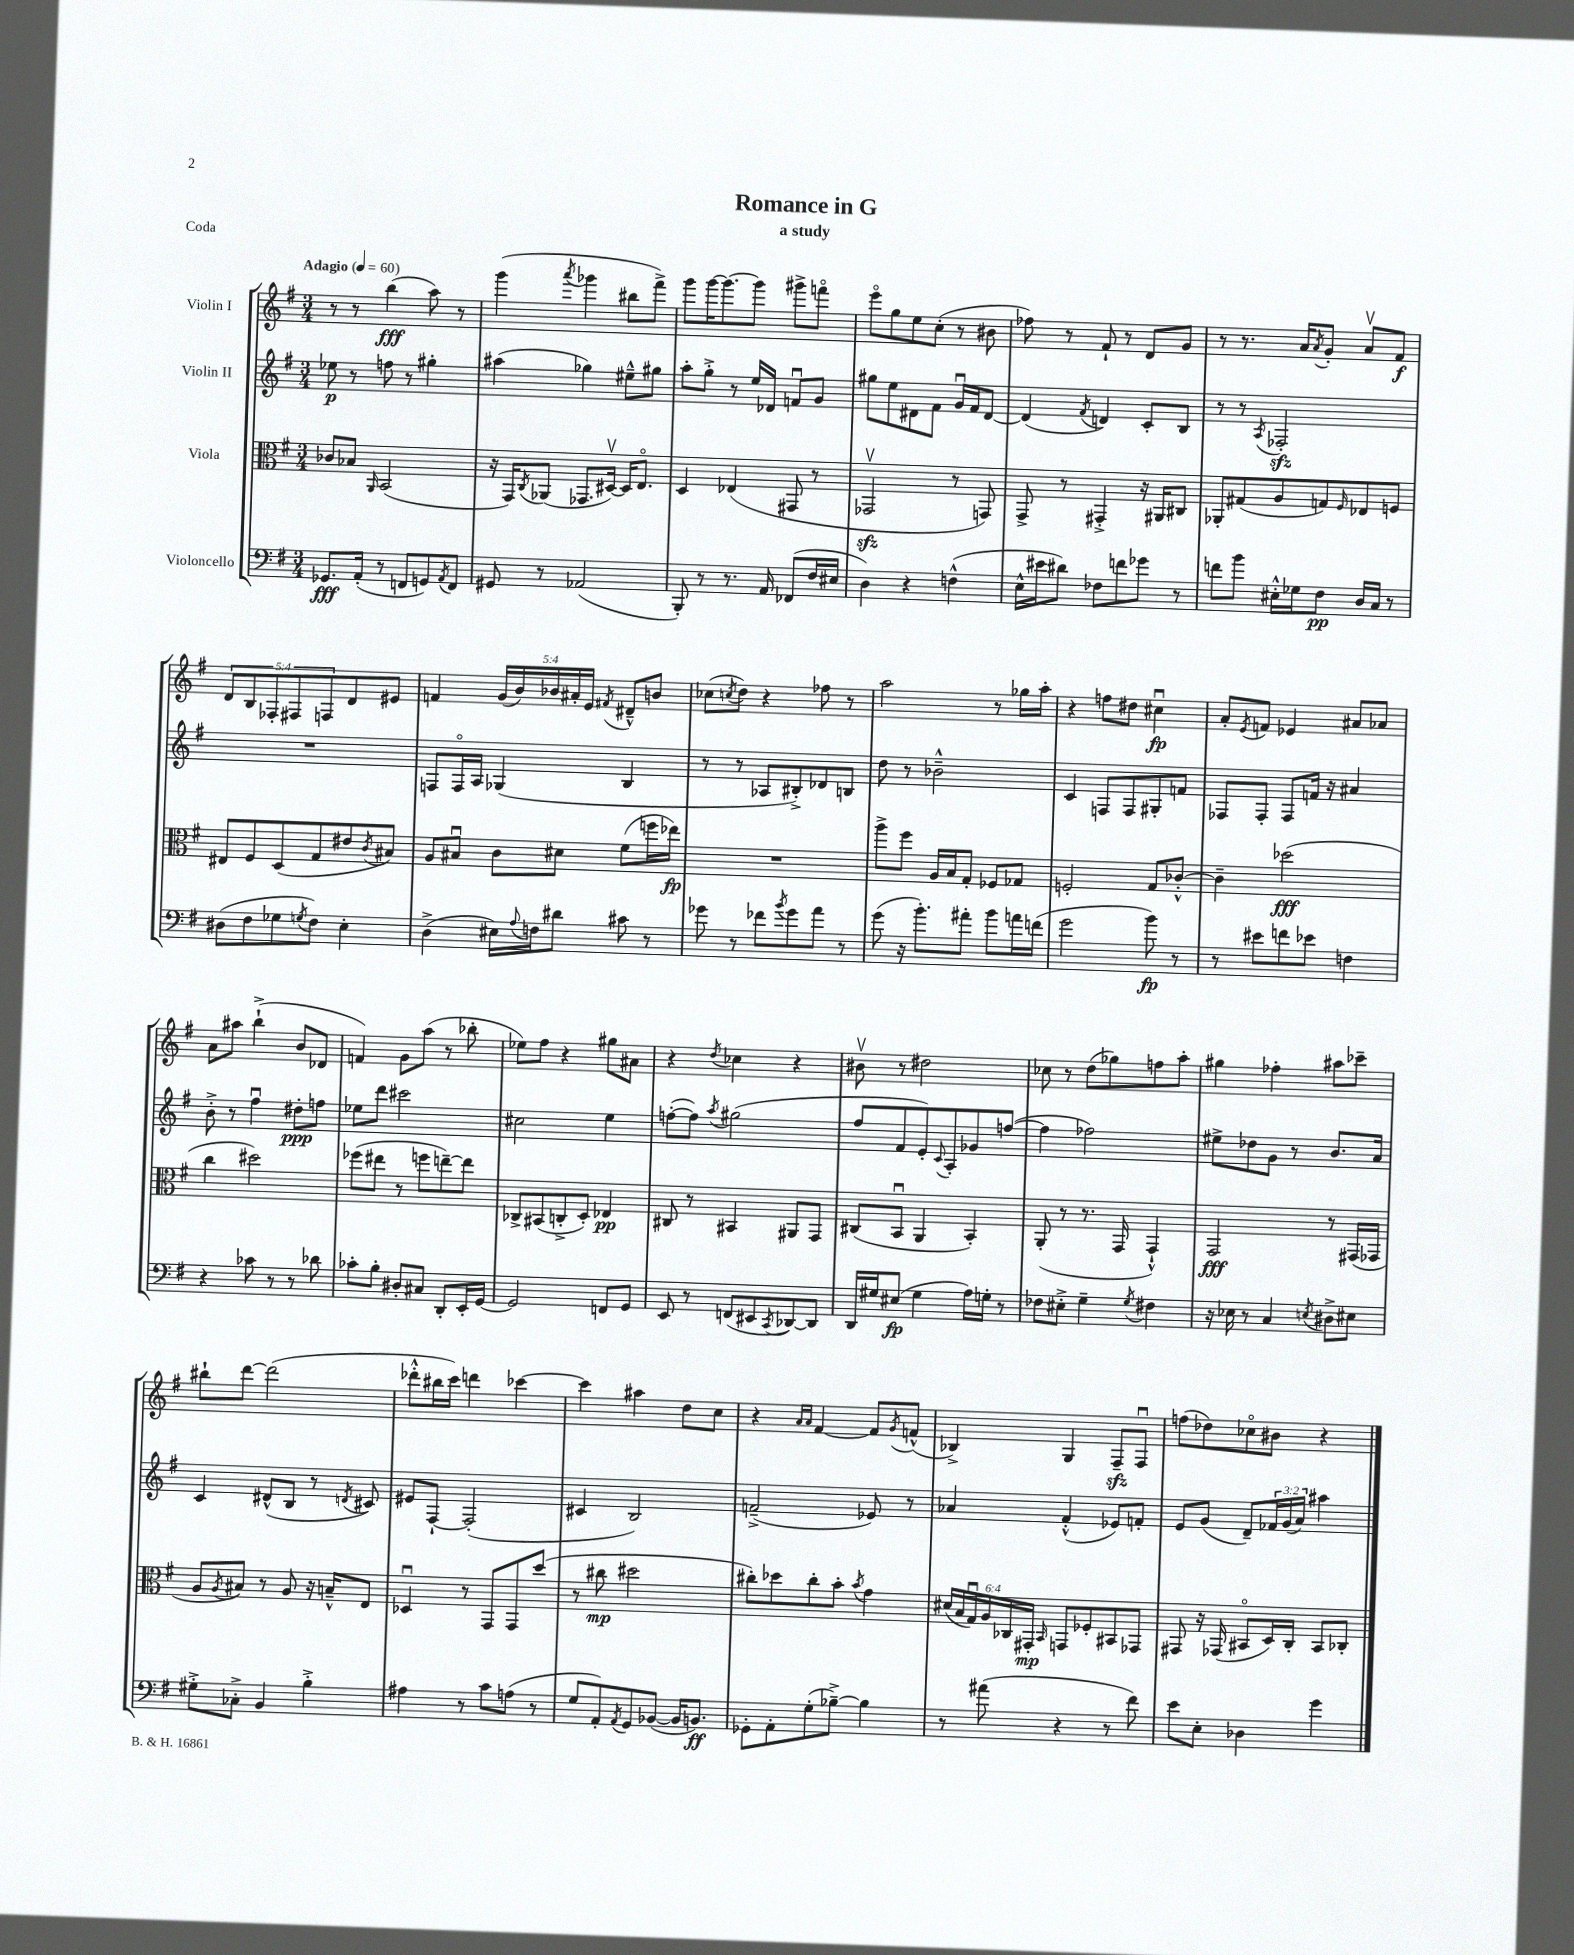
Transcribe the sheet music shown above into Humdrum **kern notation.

**kern	**dynam	**kern	**dynam	**kern	**dynam	**kern	**dynam
*part4	*part4	*part3	*part3	*part2	*part2	*part1	*part1
*staff4	*staff4	*staff3	*staff3	*staff2	*staff2	*staff1	*staff1
*I"Violoncello	*	*I"Viola	*	*I"Violin II	*	*I"Violin I	*
*clefF4	*	*clefC3	*	*clefG2	*	*clefG2	*
*k[f#]	*	*k[f#]	*	*k[f#]	*	*k[f#]	*
*M3/4	*	*M3/4	*	*M3/4	*	*M3/4	*
*MM60	*	*MM60	*	*MM60	*	*MM60	*
=1	=1	=1	=1	=1	=1	=1	=1
!	!	!	!	!	!	!LO:TX:a:B:t=Adagio	!
8.GG-X/L	fff	8c-X/L	.	8ee-X\	p	8r	.
.	.	8B-X/J	.	8r	.	8r	.
(16AA'/Jk	.	.	.	.	.	.	.
.	.	16qqAA/	.	.	.	.	.
8r	.	(2BB/	.	8ffn\	.	(4bb\	fff
8FFn/L	.	.	.	8r	.	.	.
8GGn/)	.	.	.	4gg#X'\	.	8aa\)	.
8qAA/	.	.	.	.	.	.	.
8FF/J	.	.	.	.	.	8r	.
=2	=2	=2	=2	=2	=2	=2	=2
8GG#X/	.	16r	.	(4aa#X\	.	(4ggg\	.
.	.	16GG/KL)	.	.	.	.	.
.	.	8qC/	.	.	.	.	.
8r	.	(8AA-X/J	.	.	.	.	.
.	.	.	.	.	.	8qaaa/	.
(2AA-X/	.	8.GG-X/L	.	4gg-X\)	.	4ggg-X\	.
.	.	[16D#Xv/Jk)	.	.	.	.	.
.	.	16D#/KL]	.	8ee#X~^^\L	.	8bb#X\L	.
.	.	8.E/J	.	.	.	.	.
.	.	.	.	8gg#X\J	.	8fff#^\J)	.
=3	=3	=3	=3	=3	=3	=3	=3
8BBB'/)	.	4D/	.	8aa'\L	.	8ggg\L	.
8r	.	.	.	8gg'^\J	.	[16ggg\K	.
.	.	.	.	.	.	8.ggg\_	.
8.r	.	(4E-X/	.	8r	.	.	.
.	.	.	.	16ee/LL	.	8ggg\J]	.
16AA/	.	.	.	16d-X/JJ	.	.	.
(8FF-X/L	.	8GG#X/	.	8fnu/L	.	8ggg#X^\L	.
16F#/L	.	8r	.	8g/J	.	8fffn\J	.
16E#X/JJ	.	.	.	.	.	.	.
=4	=4	=4	=4	=4	=4	=4	=4
4D\)	.	2GG-Xzzv/	.	8gg#X\L	.	8eee\L	.
.	.	.	.	8ee\	.	8gg\	.
4r	.	.	.	8d#X\	.	8ee\	.
.	.	.	.	8f#\J	.	(8cc'\J	.
(4Fn^^\	.	8r	.	16gu/LL	.	8r	.
.	.	.	.	16f#/J	.	.	.
.	.	8GGn/)	.	[8d#/J	.	8b#X\	.
=5	=5	=5	=5	=5	=5	=5	=5
16E^^\LL	.	8GG^/	.	(4d#/]	.	8ff-X\)	.
16e#X\J	.	.	.	.	.	.	.
8d#X\J)	.	8r	.	.	.	8r	.
.	.	.	.	8qf#/	.	.	.
8F-X\L	.	4GG#X'^/	.	4dn/)	.	8f#`/	.
8fn\	.	.	.	.	.	8r	.
8g-X\J	.	16r	.	8c'/L	.	8d/L	.
.	.	16AA#X/KL	.	.	.	.	.
8r	.	8C#X/J	.	8B/J	.	8g/J	.
=6	=6	=6	=6	=6	=6	=6	=6
8fn\L	.	8AA-X'/L	.	8r	.	8r	.
8b\J	.	(8G#X/	.	8r	.	8.r	.
.	.	.	.	8qA/	.	.	.
16E#X'^^\LL	.	8A/	.	2F-Xzz'/	.	.	.
16G-X\J	.	.	.	.	.	16a/KL	.
.	.	.	.	.	.	8qa/	.
8F#\J	pp	8Gn/)	.	.	.	8g'/J	.
.	.	16qqF#/	.	.	.	.	.
16D/LL	.	8E-X/	.	.	.	8av/L	.
16C/JJ	.	.	.	.	.	.	.
8r	.	8Fn/J	.	.	.	8f#/J	f
!!LO:LB:g=z
=7	=7	=7	=7	=7	=7	=7	=7
(8D#X\L	.	8E#X/L	.	2.r	.	10d/L	.
.	.	.	.	.	.	10B/	.
8F#\	.	8F#/	.	.	.	.	.
.	.	.	.	.	.	10F-X'/	.
8G-X\	.	(8D/	.	.	.	.	.
.	.	.	.	.	.	10F#X/	.
8qGn/	.	.	.	.	.	.	.
8F#\J)	.	8G/	.	.	.	.	.
.	.	.	.	.	.	10Fn/	.
4E'\	.	8e#X/	.	.	.	8d/	.
.	.	8qc/	.	.	.	.	.
.	.	8B#X/J)	.	.	.	8e#X/J	.
=8	=8	=8	=8	=8	=8	=8	=8
(4D^\	.	8A/L	.	8Fn/L	.	4fn/	.
.	.	8B#Xu/J	.	16F/L	.	.	.
.	.	.	.	16A/JJ	.	.	.
16E#X\LL)	.	8c\L	.	(4G-X/	.	(20g/LL	.
.	.	.	.	.	.	20b/)	.
8qqA/	.	.	.	.	.	.	.
16Fn\J	.	.	.	.	.	.	.
.	.	.	.	.	.	20b-X/	.
8d#X\J	.	8d#X\J	.	.	.	.	.
.	.	.	.	.	.	20a#X'/	.
.	.	.	.	.	.	20e/JJ	.
.	.	.	.	.	.	8qf#X/	.
8c#X\	.	(8f#\L	.	4B/	.	8d#X~^^/L	.
8r	.	16ffn\L	.	.	.	8bn/J	.
.	.	16ee-X\JJ)	fp	.	.	.	.
=9	=9	=9	=9	=9	=9	=9	=9
8g-X\	.	2.r	.	8r	.	(8cc-X\L	.
.	.	.	.	.	.	8qccn/	.
8r	.	.	.	8r	.	8dd\J)	.
8f-X\L	.	.	.	8A-X/L	.	4r	.
8qb/	.	.	.	.	.	.	.
8g-\	.	.	.	8B#X'^/)	.	.	.
8a\J	.	.	.	8d-X/	.	8ff-X\	.
8r	.	.	.	8Bn/J	.	8r	.
=10	=10	=10	=10	=10	=10	=10	=10
(8g\	.	8aa^\L	.	8dd\	.	2aa\	.
16r	.	8ff#\J	.	8r	.	.	.
8.b'\L)	.	.	.	.	.	.	.
.	.	16A/LL	.	2b-X~^^\	.	.	.
.	.	16B/J	.	.	.	.	.
8a#X'\J	.	8G'/J	.	.	.	.	.
8b\L	.	8F-X/L	.	.	.	8r	.
16an\L	.	8G-X/J	.	.	.	16gg-X\LL	.
(16fn\JJ	.	.	.	.	.	16aa'\JJ	.
=11	=11	=11	=11	=11	=11	=11	=11
2g\	.	2Fn'/	.	4c/	.	4r	.
.	.	.	.	8Fn/L	.	8ffn\L	.
.	.	.	.	8F/	.	8dd#X\J	.
8b\)	fp	8G/L	.	8G#X'/	.	4cc#Xu\	fp
8r	.	[8c-X'^^/J	.	8fn/J	.	.	.
=12	=12	=12	=12	=12	=12	=12	=12
8r	.	4c-~\]	.	8F-X/L	.	8a'/L	.
.	.	.	.	.	.	8qe/	.
8e#X\L	.	.	.	8F-'/J	.	8fn/J	.
8fn\	.	(2dd-X\	fff	8F-/L	.	4e-X/	.
8e-X\J	.	.	.	16fn/Jk	.	.	.
.	.	.	.	16r	.	.	.
4Fn\	.	.	.	4a#X/	.	8a#X/L	.
.	.	.	.	.	.	8a-X/J	.
!!LO:LB:g=z
=13	=13	=13	=13	=13	=13	=13	=13
4r	.	4cc\	.	8b'^\	.	8a\L	.
.	.	.	.	8r	.	8aa#X\J	.
8c-X\	.	2dd#X\)	.	4ff#u\	.	(4bb`^\	.
8r	.	.	.	.	.	.	.
8r	.	.	.	8dd#X'\L	ppp	8b/L	.
8d-X\	.	.	.	8ffn\J	.	8d-X/J	.
=14	=14	=14	=14	=14	=14	=14	=14
8c-X'\L	.	(8ff-X\L	.	8ee-X\L	.	4fn/)	.
8B'\J	.	8ee#X\J	.	8ddd\J	.	.	.
8D#X'/L	.	8r	.	2ccc#X\	.	8g\L	.
8C#X/J	.	8ffn\L	.	.	.	(8aa\J	.
8DD'/L	.	[8een~\)	.	.	.	8r	.
16EE'/L	.	8ee\J]	.	.	.	8bb-X'\	.
[16GG/JJ	.	.	.	.	.	.	.
=15	=15	=15	=15	=15	=15	=15	=15
2GG/]	.	8C-X^/L	.	2cc#X\	.	8ee-X\L)	.
.	.	(8BB#X/	.	.	.	8ff#\J	.
.	.	8Cn'^/	.	.	.	4r	.
.	.	8D'/J)	.	.	.	.	.
8FFn/L	.	4E-X/	pp	4ee\	.	8gg#X\L	.
8GG/J	.	.	.	.	.	8a#X\J	.
=16	=16	=16	=16	=16	=16	=16	=16
8EE/	.	8C#X/	.	([8ffn'\L	.	4r	.
8r	.	8r	.	8ff\J])	.	.	.
.	.	.	.	8qaa/	.	8qdd/	.
(8FFn/L	.	4BB#X/	.	(2gg#X\	.	4cc-X\	.
8EE#X/	.	.	.	.	.	.	.
8qCC/	.	.	.	.	.	.	.
[8DD-X/)	.	8AA#X/L	.	.	.	4r	.
8DD-/J]	.	8GG/J	.	.	.	.	.
=17	=17	=17	=17	=17	=17	=17	=17
16DD/LL	.	(8C#X/L	.	8ff#/L	.	8b#Xv\	.
16G#X/J	.	.	.	.	.	.	.
(8E#X/J	fp	8BBu/J	.	8f#/	.	8r	.
4G#\	.	4AA/	.	8e'/)	.	2dd#X\	.
.	.	.	.	8qqc/	.	.	.
.	.	.	.	8A'/	.	.	.
16A\LL)	.	4BB'/)	.	8g-X/	.	.	.
16Gn'\JJ	.	.	.	.	.	.	.
8r	.	.	.	([8ffn/J	.	.	.
=18	=18	=18	=18	=18	=18	=18	=18
8F-X\L	.	(8AA'/	.	4ff\]	.	8cc-X\	.
8E#X'^\J	.	8r	.	.	.	8r	.
4G~\	.	8.r	.	2ff-X\)	.	(8dd\L	.
.	.	.	.	.	.	8gg-X\)	.
.	.	16GG/	.	.	.	.	.
8qG/	.	.	.	.	.	.	.
4F#X\	.	4GG`^^/)	.	.	.	8ffn\	.
.	.	.	.	.	.	8aa'\J	.
=19	=19	=19	=19	=19	=19	=19	=19
16r	.	2GG/	fff	8ee#X^\L	.	4gg#X\	.
16E-X\	.	.	.	.	.	.	.
8r	.	.	.	8dd-X\	.	.	.
4C/	.	.	.	8g\J	.	4ff-X'\	.
.	.	.	.	8r	.	.	.
8qEn/	.	.	.	.	.	.	.
8D#X^\L	.	8r	.	8.b/L	.	8aa#X\L	.
8E#X\J	.	(16GG#X/LL	.	.	.	8ccc-X~\J	.
.	.	16GG-X/JJ	.	16a/Jk	.	.	.
!!LO:LB:g=z
=20	=20	=20	=20	=20	=20	=20	=20
8G#X'^\L	.	8A/L	.	4c/	.	8bb#X`\L	.
.	.	8qA/	.	.	.	.	.
8C-X'^\J	.	8B#X/J)	.	.	.	[8ddd\J	.
4BB/	.	8r	.	(8d#X^^/L	.	(2ddd\]	.
.	.	8A/	.	8B/J	.	.	.
4B'^\	.	16r	.	8r	.	.	.
.	.	16Bn~^^/KL	.	.	.	.	.
.	.	.	.	8qdn/	.	.	.
.	.	8E/J	.	8c#X/)	.	.	.
=21	=21	=21	=21	=21	=21	=21	=21
4A#X\	.	4D-Xu/	.	8e#X/L	.	8ddd-X'^^\L	.
.	.	.	.	[8F#`/J	.	16bb#X\L	.
.	.	.	.	.	.	16ccc\JJ)	.
8r	.	8r	.	(2F#'/]	.	4dddn\	.
8c\L	.	8GG/L	.	.	.	.	.
(8An\J	.	8GG/	.	.	.	[4ccc-X\	.
8r	.	(8dd/J	.	.	.	.	.
=22	=22	=22	=22	=22	=22	=22	=22
8G/L	.	8r	.	4c#X/	.	4ccc-\]	.
8AA'/)	.	8cc#X\	mp	.	.	.	.
8qAA/	.	.	.	.	.	.	.
8GG/	.	2dd#X\	.	2B/)	.	4aa#X\	.
([8BB-X/J	.	.	.	.	.	.	.
16BB-/KL]	.	.	.	.	.	8dd\L	.
8.BBn/J)	ff	.	.	.	.	.	.
.	.	.	.	.	.	8cc\J	.
=23	=23	=23	=23	=23	=23	=23	=23
8GG-X'\L	.	8cc#X'\L)	.	(2fn~^/	.	4r	.
8AA'\	.	8dd-X\	.	.	.	.	.
.	.	.	.	.	.	16qqa/LL	.
.	.	.	.	.	.	16qqa/JJ	.
(8G'\	.	8cc#'\	.	.	.	[4f#/	.
[8B-X~^\J)	.	8b'\J	.	.	.	.	.
.	.	8qb/	.	.	.	.	.
4B-\]	.	4g\	.	8e-X/)	.	8f#/L]	.
.	.	.	.	.	.	8qg/	.
.	.	.	.	8r	.	(8fn^^/J	.
=24	=24	=24	=24	=24	=24	=24	=24
8r	.	(24d#X/LL	.	4a-X/	.	4B-X^/)	.
.	.	24B/	.	.	.	.	.
.	.	24Gu/)	.	.	.	.	.
(8a#X\	.	24A/	.	.	.	.	.
.	.	24C-X/	.	.	.	.	.
.	.	24GG#X'/JJ	mp	.	.	.	.
.	.	16qqBB/	.	.	.	.	.
4r	.	8GGn/L	.	(4f#'^^/	.	4G/	.
.	.	8F-X'/	.	.	.	.	.
8r	.	8BB#X/	.	8e-X/L)	.	8F#zz~/L	.
8f#\)	.	8GG-X/J	.	8fn'/J	.	8F#u/J	.
=25	=25	=25	=25	=25	=25	=25	=25
8e\L	.	8GG#X/	.	8e/L	.	(8ffn\L	.
8E'\J	.	16r	.	(8g/J	.	8dd-X\)	.
.	.	(16GG-X/	.	.	.	.	.
4D-X\	.	8BB#X/L	.	8d~/L)	.	8cc-X\	.
.	.	16D/L)	.	24f-X/L	.	8b#X\J	.
.	.	.	.	(24g/	.	.	.
.	.	16C'/JJ	.	.	.	.	.
.	.	.	.	24a/JJ)	.	.	.
4g\	.	8BB#/L	.	4aa#X\	.	4r	.
.	.	8C-X'/J	.	.	.	.	.
==	==	==	==	==	==	==	==
*-	*-	*-	*-	*-	*-	*-	*-
